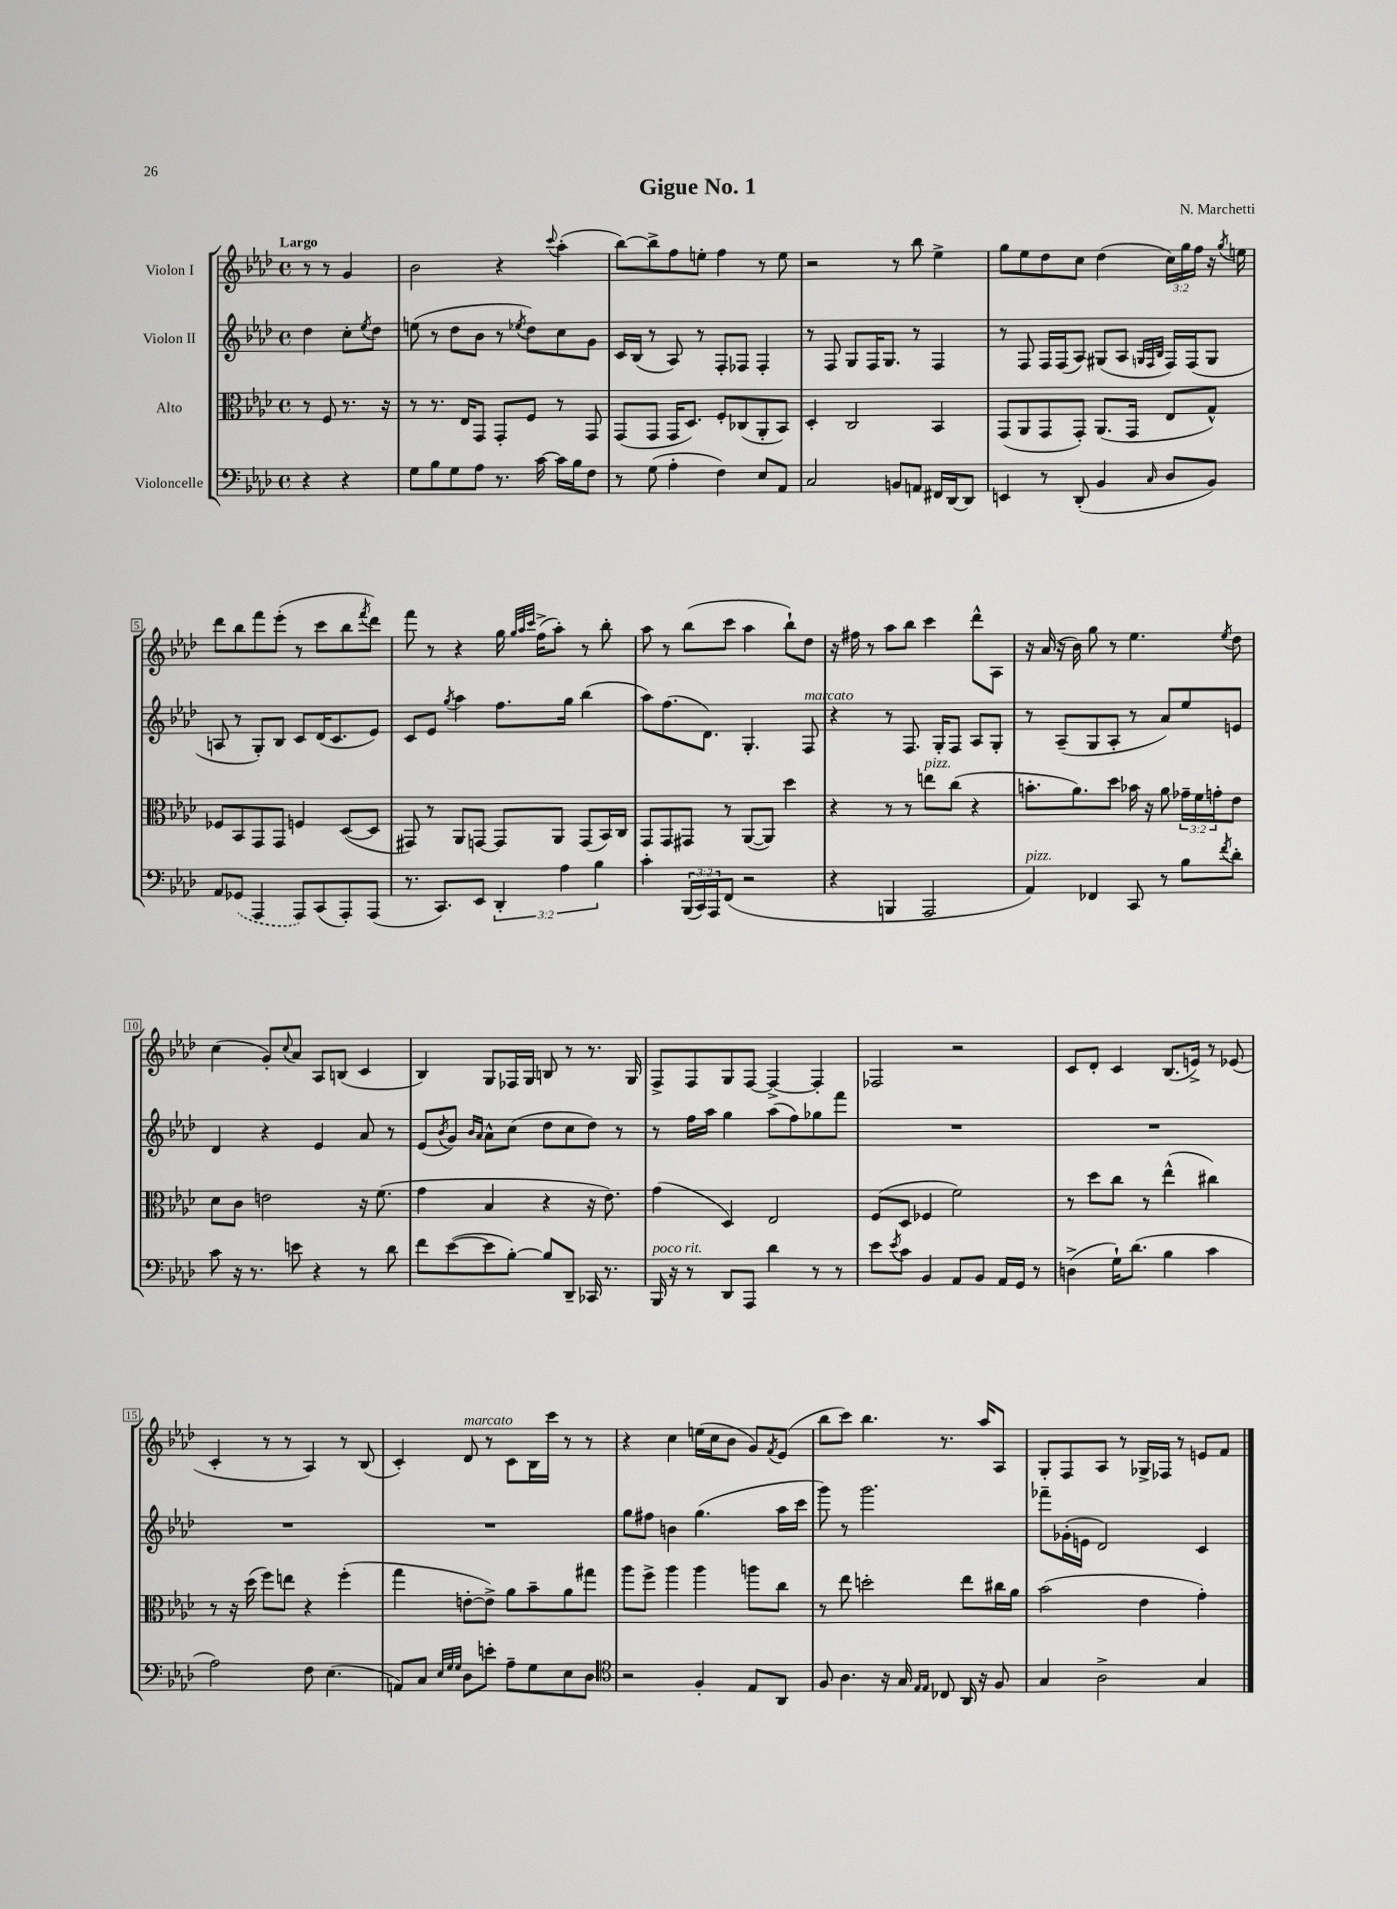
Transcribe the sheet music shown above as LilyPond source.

\header { title = "Gigue No. 1" composer = "N. Marchetti" }
<<
\new StaffGroup <<
\new Staff = "s0" \with { instrumentName = "Violon I" } {
    \clef treble \key aes \major \defaultTimeSignature \time 4/4 \override Staff.TupletNumber.text = #tuplet-number::calc-fraction-text \partial 2 \tempo "Largo"
    r8 r8 g'4 |
    bes'2 r4 \appoggiatura { c'''8 } aes''4-.( |
    bes''8~) bes''8-> f''8 e''8-. f''4 r8 e''8 |
    r2 r8 bes''8 ees''4-> |
    g''8 ees''8 des''8 c''8 des''4( \tuplet 3/2 { c''16) g''16 f''16 } r16 \acciaccatura { g''8 } e''16 |
    des'''8 bes''8 f'''8 ees'''8-.( r8 c'''8 bes''8 \acciaccatura { f'''8 } des'''8) |
    f'''8 r8 r4 g''16 \grace { g''32 aes''32 c'''32 } f''16->( aes''8-.) r8 bes''8-. |
    aes''8 r8 bes''8( c'''8 aes''4 bes''8-!) des''8 |
    r16 fis''16 r8 aes''8 bes''8 c'''4 des'''8-^ aes8 |
    r16 aes'16( r16 bes'16) g''8 r8 ees''4. \acciaccatura { ees''8 } des''8 |
    c''4( g'8-.) \appoggiatura { c''8 } aes'8 aes8 b8( c'4 |
    bes4) g8 fes16 g16 b8 r8 r8. g16 |
    f8-> f8 g8 f8~ f4~-> f4-. |
    fes2 r2 |
    c'8 des'8-. c'4 bes8.( e'16->) r8 ees'8( |
    c'4-. r8 r8 aes4) r8 bes8( |
    c'4-.) des'8^\markup { \italic "marcato" } r8 c'8 bes16 c'''16 r8 r8 |
    r4 c''4 e''16( c''16 bes'8 g'8) \acciaccatura { f'8 } ees'8( |
    bes''8 c'''8) bes''4. r8. aes''16 aes8 |
    g8-. f8 aes8 r8 ges16-> fes16 r8 e'8 f'8 \bar "|." |
}
\new Staff = "s1" \with { instrumentName = "Violon II" } {
    \clef treble \key aes \major \defaultTimeSignature \time 4/4 \partial 2
    des''4 c''8-. \acciaccatura { ees''8 } des''8 |
    e''8( r8 des''8 bes'8 r8 \acciaccatura { ees''8 } des''8) c''8 g'8 |
    c'16 bes16( r8 aes8) r8 f8-. fes8 fes4-. |
    r8 f8 g8 f16 g8. r8 f4 |
    r8 f8 f16 f16( aes8) gis8( aes8 \grace { g32 f32 bes32 } f16) f16( g8 |
    a8 r8 g8-.) bes8 c'8 des'16( c'8. ees'8) |
    c'8 ees'8 \acciaccatura { g''8 } aes''4 f''8. g''16 bes''4( |
    aes''8) f''8.( des'8.) g4.-. f8^\markup { \italic "marcato" } |
    r4 r8 f8. g16-. f8 aes8 g8-. |
    r8 aes8--( g8 aes8-. r8 aes'8) ees''8 e'8 |
    des'4 r4 ees'4 aes'8 r8 |
    ees'8( \acciaccatura { bes'8 } g'8) \grace { bes'16 aes'16 } aes'8-^ c''8( des''8 c''8 des''8) r8 |
    r8 f''16 aes''16 g''4 aes''8( f''8) ges''8 f'''8 |
    R1 |
    R1 |
    R1 |
    R1 |
    g''8 fis''8 b'4 g''4.( aes''16 c'''16 |
    g'''8) r8 g'''2. |
    fes'''8-- ges'16-.( e'16 des'2) c'4 \bar "|." |
}
\new Staff = "s2" \with { instrumentName = "Alto" } {
    \clef alto \key aes \major \defaultTimeSignature \time 4/4 \override Staff.TupletNumber.text = #tuplet-number::calc-fraction-text \partial 2
    r8 f8 r8. r16 |
    r8 r8. ees16 g,8 g,8-. f8 r8 g,8 |
    g,8( g,8 g,16 des8.) f8-. ces8( aes,8-. bes,8) |
    des4-. c2 bes,4 |
    g,8( aes,8 g,8 g,8-.) aes,8.( g,16 ees8 g8-^) |
    fes8 bes,8 g,8 g,8 f4 des8~( des8 |
    gis,8) r8 aes,8 g,8~ g,8 aes,8 g,8( bes,16) c16 |
    g,8 g,8 gis,8 r8 aes,8~( aes,8) des''4 |
    r4 r8 r8 e''8^\markup { \italic "pizz." } c''8( r4 |
    b'8.-. aes'8.) des''8 bes'16 r16 aes'8 \tuplet 3/2 { ges'16-- f'16 g'16-. } ees'8 |
    des'8 c'8 e'2 r16 f'8.( |
    g'4 bes4 r4 r16 ees'8.) |
    g'4( des4) ees2 |
    f8( des8 fes4 f'2) |
    r8 des''8 c''8 r8 ees''4-^( cis''4) |
    r8 r16 des''16( f''8) e''8 r4 f''4-.( |
    g''4 e'8~-. e'8->) aes'8 bes'8-- aes'8 gis''8 |
    aes''8 f''8-> aes''4 aes''4 a''8 c''8 |
    r8 ees''8 d''2-. ees''8 cis''16 aes'16 |
    bes'2( ees'4 g'4-.) \bar "|." |
}
\new Staff = "s3" \with { instrumentName = "Violoncelle" } {
    \clef bass \key aes \major \defaultTimeSignature \time 4/4 \override Staff.TupletNumber.text = #tuplet-number::calc-fraction-text \partial 2
    r4 r4 |
    g8 bes8 g8 aes8 r8. c'16~ c'16 bes16 f8 |
    r8 g8( aes4-. f4) ees8 aes,8 |
    c2 b,8 a,8 fis,16 des,16~ des,8 |
    e,4 r8 des,8-.( bes,4 \grace { c16 } des8 bes,8) |
    aes,8 \once \slurDashed ges,8( aes,,4 aes,,8) c,8( aes,,8-.) aes,,8( |
    r8. c,8.) ees,8 \tuplet 3/2 { des,4-. aes4 bes4 } |
    c'4-. \tuplet 3/2 { bes,,16( c,16) aes,,16 } f,8( r2 |
    r4 b,,4 aes,,2 |
    aes,4^\markup { \italic "pizz." }) fes,4 c,8 r8 bes8 \acciaccatura { f'8 } des'8-. |
    c'8 r16 r8. e'8 r4 r8 des'8 |
    f'8 ees'8~( ees'8 bes8~-.) bes8 des,8-- ces,16 r8. |
    bes,,16^\markup { \italic "poco rit." } r16 r8 des,8 aes,,8 des'4 r8 r8 |
    ees'8 \acciaccatura { ees'8 } c'8 bes,4 aes,8 bes,8 aes,16 g,16 r8 |
    d4->( g16-!) des'8.( bes4 c'4 |
    aes2) f8 ees4.( |
    a,8) c8 \grace { ees32 g32 g32 } des8 e'8-. aes8-- g8 ees8 des8 |
    \clef tenor r2 f4-. ees8 aes,8 |
    f8 aes4. r16 g16 \grace { ees16 ees16 } ces8 aes,16 r16 f8 |
    g4 aes2-> g4 \bar "|." |
}
>>
>>
\layout { \context { \Score \override BarNumber.stencil = #(make-stencil-boxer 0.1 0.3 ly:text-interface::print) } }
